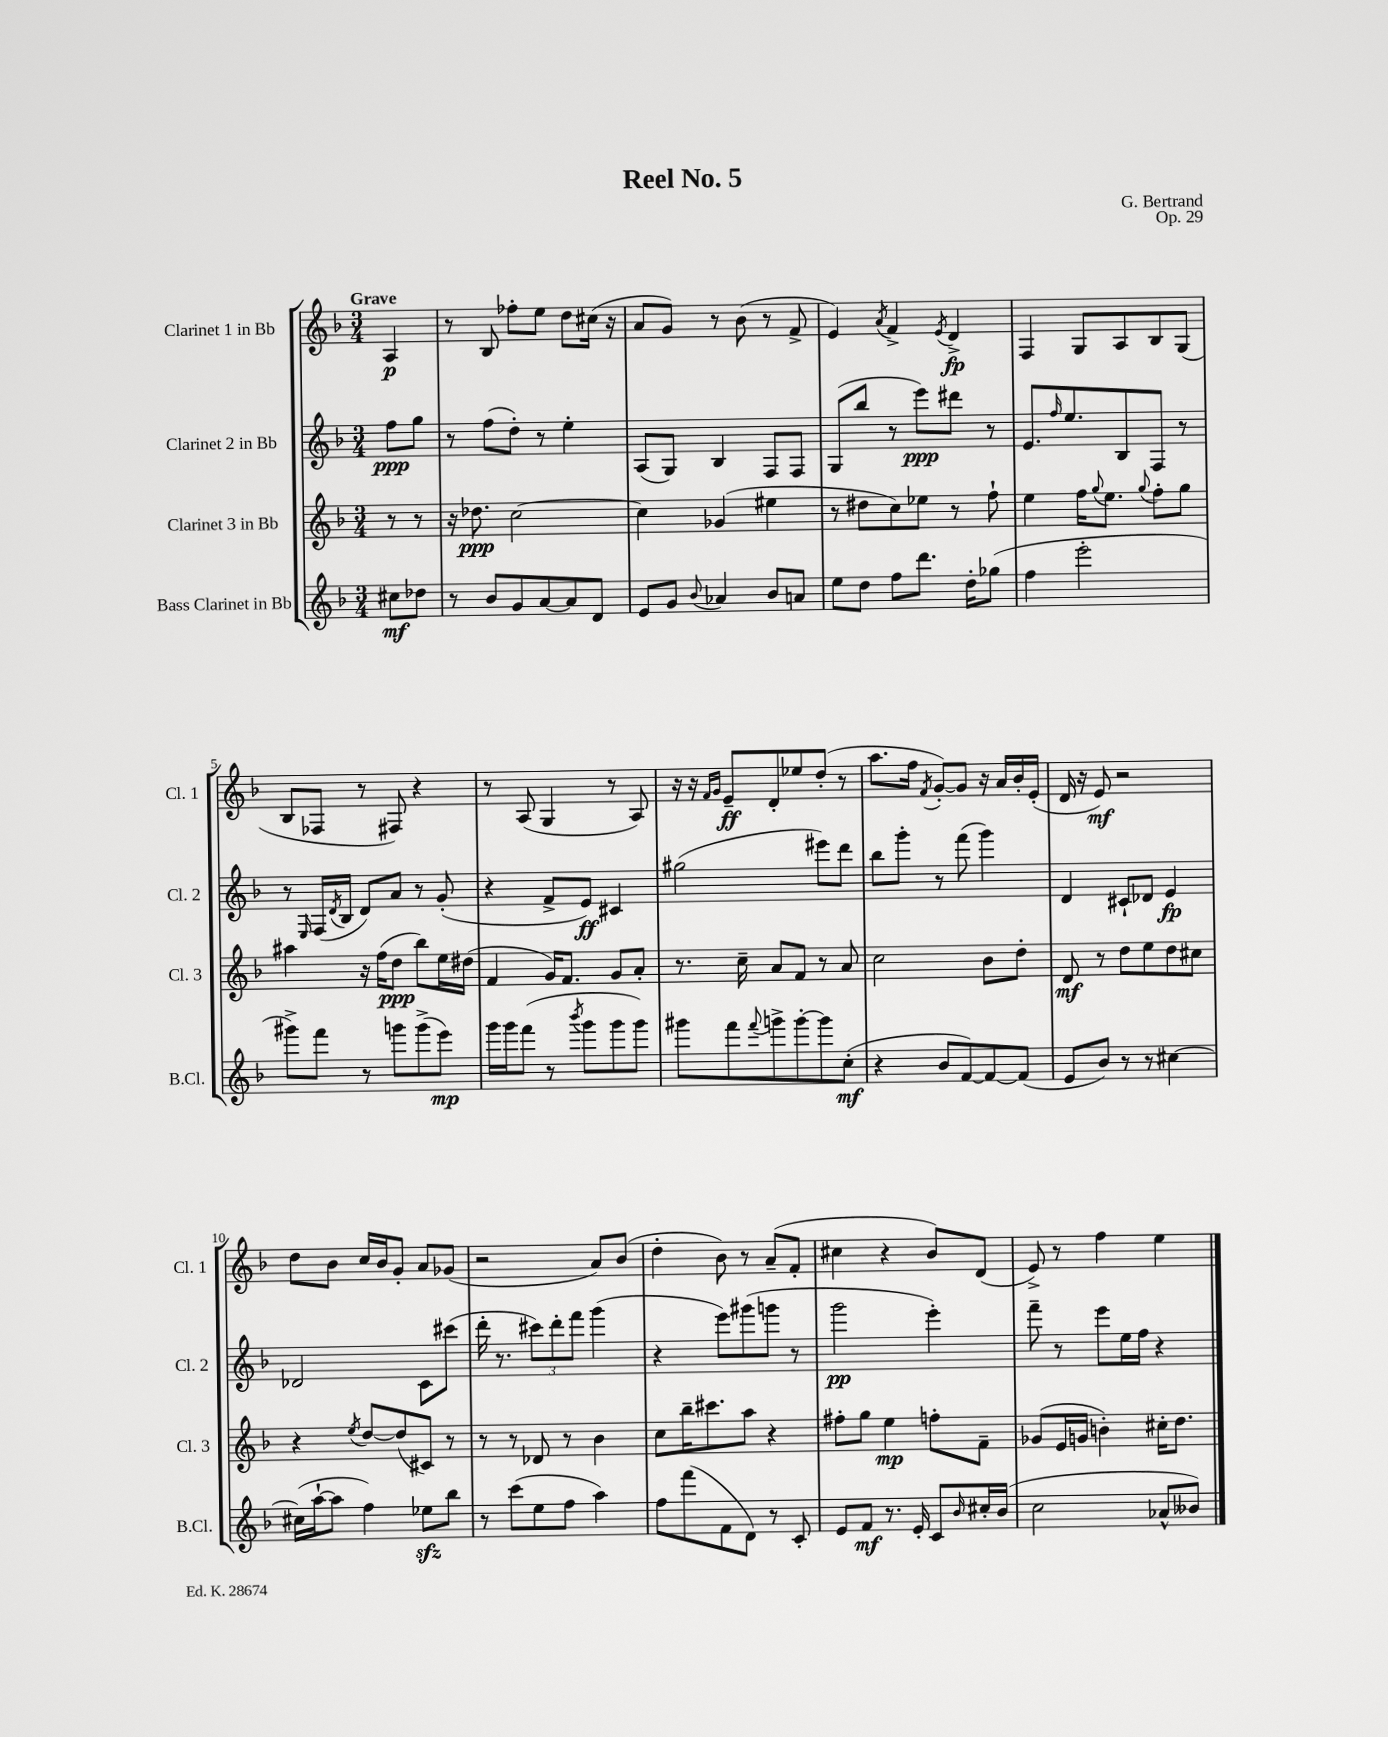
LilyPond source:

\header { title = "Reel No. 5" composer = "G. Bertrand" opus = "Op. 29" }
<<
\new StaffGroup <<
\new Staff = "s0" \with { instrumentName = "Clarinet 1 in Bb" shortInstrumentName = "Cl. 1" } {
    \clef treble \key f \major \numericTimeSignature \time 3/4 \partial 4 \tempo "Grave"
    a4\p |
    r8 bes8 fes''8-. e''8 d''8 cis''16( r16 |
    a'8 g'8) r8 bes'8( r8 f'8-> |
    e'4) \acciaccatura { a'8 } f'4-> \acciaccatura { e'8 } d'4->\fp |
    f4 g8 a8 bes8 g8( |
    bes8 fes8 r8 fis8) r4 |
    r8 a8( g4 r8 a8) |
    r16 r16 \grace { f'16 g'16 } e'8--\ff d'8-. ees''8 d''8-.( r8 |
    a''8. f''16 \acciaccatura { f'8 } g'8~-.) g'8 r16 a'16 bes'16-. e'16-.( |
    d'16 r16 e'8\mf) r2 |
    d''8 bes'8 c''16 bes'16 g'8-. a'8 ges'8( |
    r2 a'8) bes'8( |
    d''4-. bes'8) r8 a'8--( f'8-. |
    cis''4 r4 bes'8) d'8( |
    e'8->) r8 f''4 e''4 \bar "|." |
}
\new Staff = "s1" \with { instrumentName = "Clarinet 2 in Bb" shortInstrumentName = "Cl. 2" } {
    \clef treble \key f \major \numericTimeSignature \time 3/4 \partial 4
    f''8\ppp g''8 |
    r8 f''8( d''8-.) r8 e''4-. |
    a8( g8) bes4 f8 f8 |
    g8( bes''8 r8 e'''8\ppp) dis'''8 r8 |
    e'8. \grace { f''16 } e''8. bes8 f8 r8 |
    r8 \grace { e16 } f16( \acciaccatura { d'8 } bes16 d'8) a'8 r8 g'8-.( |
    r4 f'8-> e'8\ff) cis'4 |
    gis''2( eis'''8) d'''8 |
    bes''8 g'''8-. r8 f'''8( g'''4) |
    d'4 cis'8-! des'8 e'4\fp |
    des'2 c'8 cis'''8( |
    d'''16-. r8. \tuplet 3/2 { cis'''8) d'''8-. f'''8 } g'''4( |
    r4 e'''8) gis'''8( g'''8 r8 |
    g'''2\pp e'''4-.) |
    f'''8-- r8 e'''8 e''16 f''16 r4 \bar "|." |
}
\new Staff = "s2" \with { instrumentName = "Clarinet 3 in Bb" shortInstrumentName = "Cl. 3" } {
    \clef treble \key f \major \numericTimeSignature \time 3/4 \partial 4
    r8 r8 |
    r16 des''8.\ppp c''2~ |
    c''4 ges'4( eis''4 |
    r8 dis''8 c''8) ees''8 r8 f''8-! |
    e''4 f''16 \appoggiatura { g''8 } e''8. \appoggiatura { g''8 } f''8-. g''8 |
    ais''4 r16 f''16( d''8\ppp bes''8) e''16 dis''16( |
    f'4 g'16) f'8. g'8 a'8-. |
    r8. c''16-- a'8 f'8 r8 a'8 |
    c''2 bes'8 d''8-. |
    d'8\mf r8 d''8 e''8 d''8 cis''8 |
    r4 \acciaccatura { e''8 } d''8~ d''8( cis'8) r8 |
    r8 r8 des'8 r8 bes'4 |
    c''8 bes''16-- cis'''8. a''8 r4 |
    fis''8-. g''8 e''4\mp f''8-. f'8-- |
    ges'8( e'16 g'16 b'4-.) cis''16-. d''8. \bar "|." |
}
\new Staff = "s3" \with { instrumentName = "Bass Clarinet in Bb" shortInstrumentName = "B.Cl." } {
    \clef treble \key f \major \numericTimeSignature \time 3/4 \partial 4
    cis''8\mf des''8 |
    r8 bes'8 g'8 a'8~ a'8 d'8 |
    e'8 g'8 \appoggiatura { bes'8 } aes'4 bes'8 a'8 |
    e''8 d''8 f''8 d'''8. d''16-. ges''8( |
    f''4 e'''2-. |
    gis'''8->) f'''8 r8 g'''8 g'''8->( e'''8\mp) |
    g'''16 g'''16 f'''8( r8 \acciaccatura { bes'''8 } g'''8 g'''8 g'''8) |
    gis'''8 f'''8 \appoggiatura { f'''8 } g'''8-> g'''8~-. g'''8 c''8-.\mf( |
    r4 bes'8 f'8~) f'8~ f'8( |
    e'8 bes'8) r8 r8 cis''4~ |
    cis''16( a''16~-! a''8 f''4) ees''8\sfz bes''8 |
    r8 c'''8( e''8 f''8 a''4) |
    f''8 f'''8( f'8 d'8) r8 c'8-. |
    e'8 f'8\mf r8. e'16-. c'8 \grace { bes'16 } cis''16-. bes'16( |
    c''2 aes'8-^ beses'8) \bar "|." |
}
>>
>>
